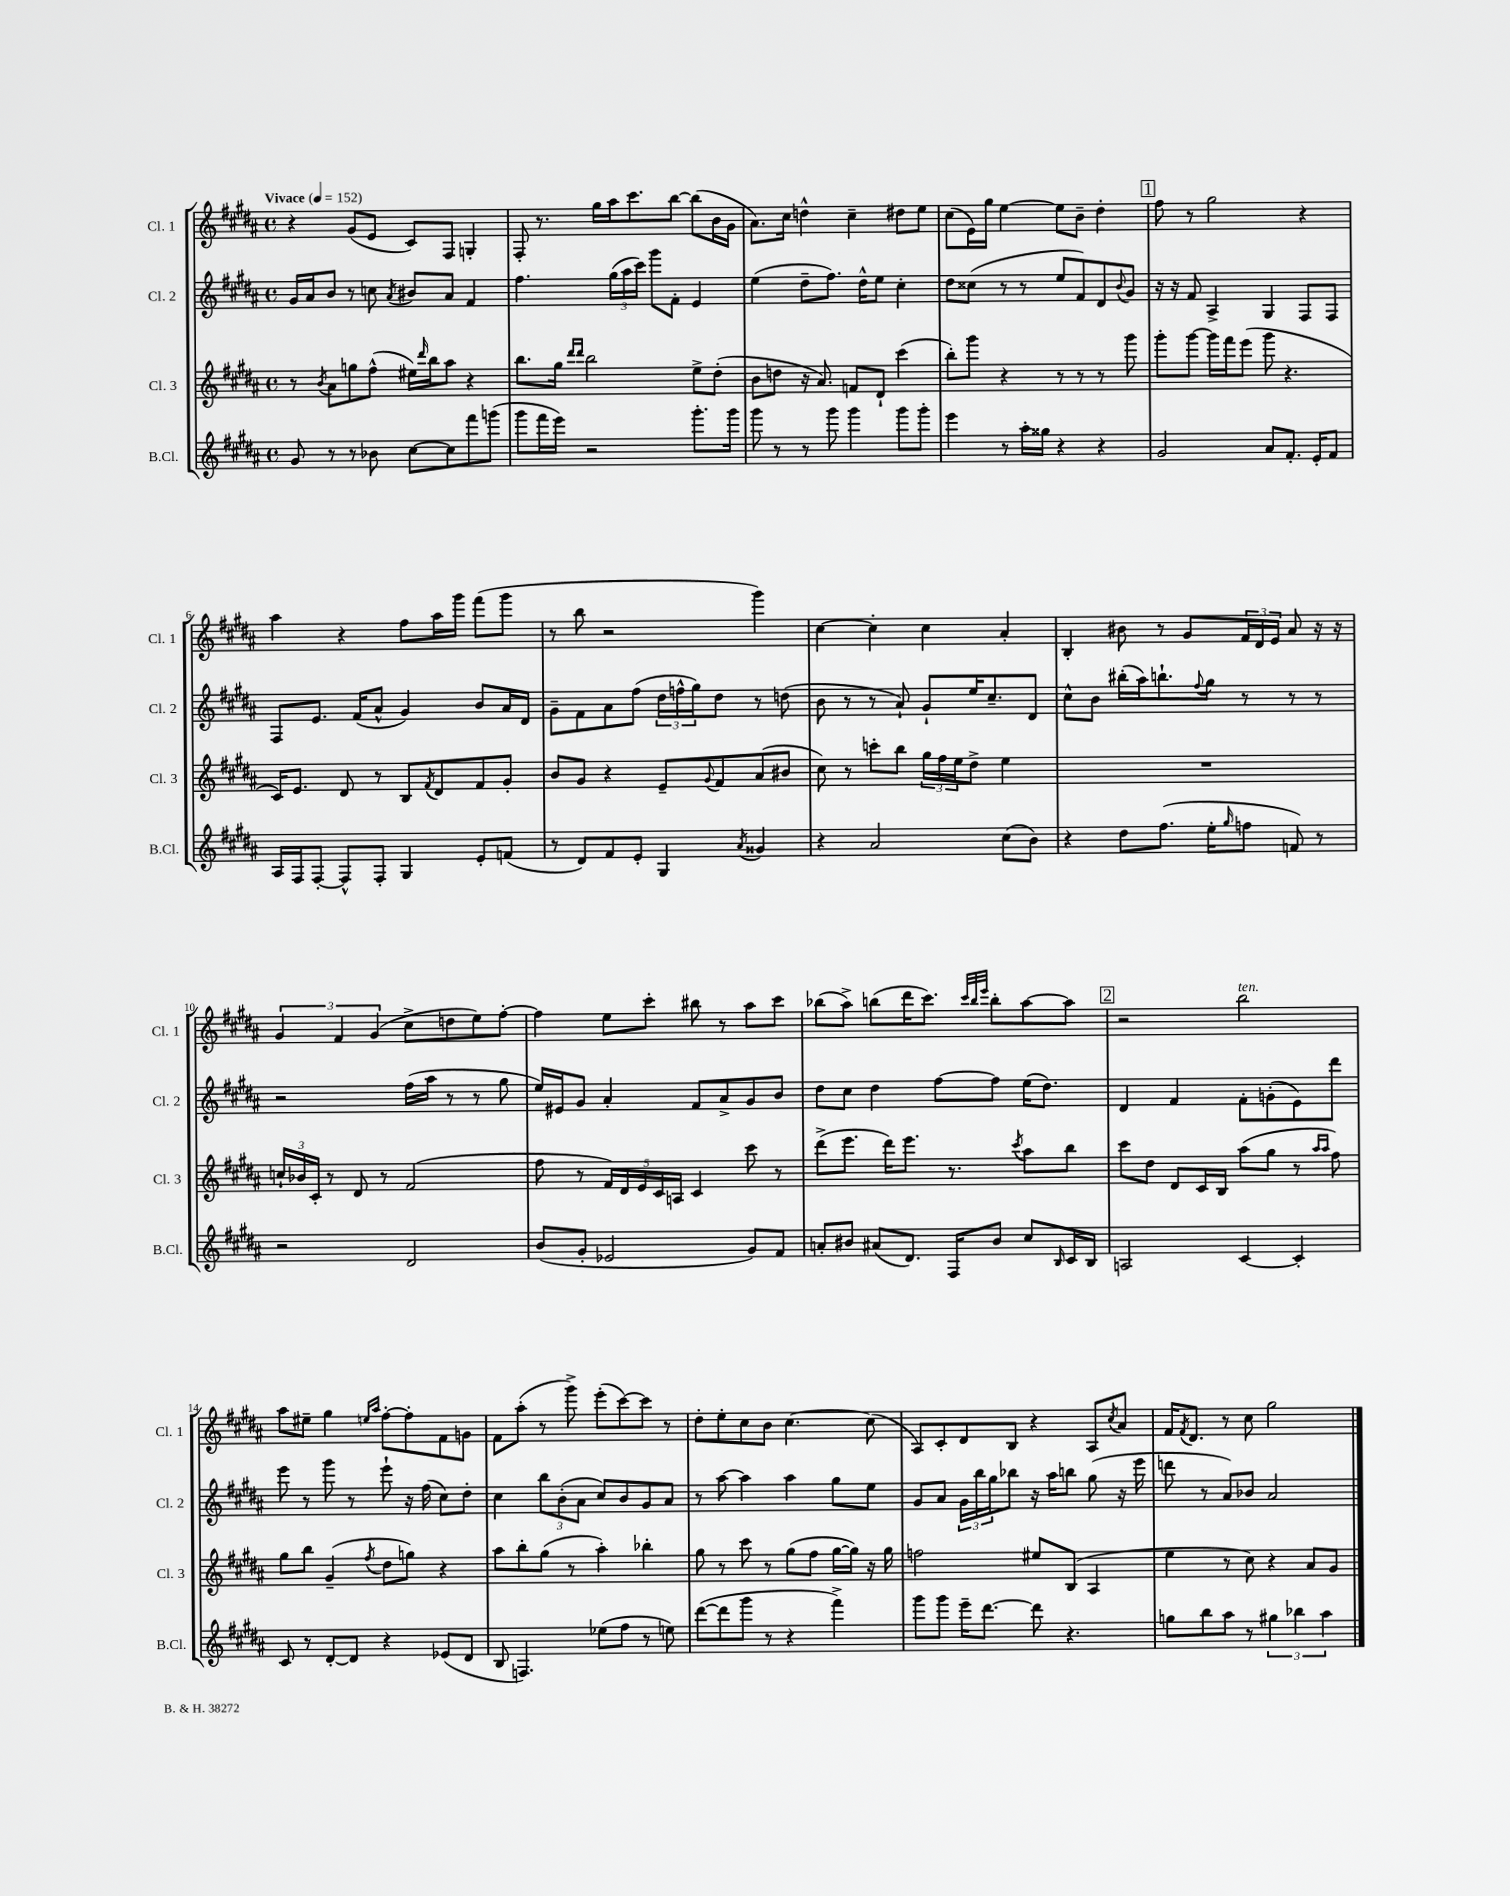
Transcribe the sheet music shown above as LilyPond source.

<<
\new StaffGroup <<
\new Staff = "s0" \with { instrumentName = "Cl. 1" shortInstrumentName = "Cl. 1" } {
    \clef treble \key b \major \defaultTimeSignature \time 4/4 \tempo "Vivace" 4 = 152
    r4 gis'8( e'8 cis'8) fis8 g4-. |
    fis8-. r8. gis''16 ais''16 cis'''8. b''8~ b''8( b'16 gis'16 |
    ais'8.) cis''16 d''4-^ cis''4-- dis''8 e''8 |
    cis''8( e'16) gis''16 e''4~ e''8 b'8-- dis''4-. |
    \mark \markup { \box "1" } fis''8 r8 gis''2 r4 |
    ais''4 r4 fis''8 ais''16 gis'''16 fis'''8( gis'''8 |
    r8 b''8 r2 gis'''4) |
    cis''4~ cis''4-. cis''4 ais'4-. |
    b4-. bis'8 r8 gis'8 \tuplet 3/2 { fis'16 dis'16 e'16 } ais'8 r16 r16 |
    \tuplet 3/2 { gis'4 fis'4 gis'4( } cis''8-> d''8 e''8) fis''8~-. |
    fis''4 e''8 cis'''8-. bis''8 r8 ais''8 cis'''8 |
    bes''8( ais''8->) b''8( dis'''16 cis'''8.) \grace { cis'''32 b''32 e'''32 } b''8-. ais''8~ ais''8 |
    \mark \markup { \box "2" } r2 b''2^\markup { \italic "ten." } |
    ais''8 eis''8-- gis''4 \grace { e''16 ais''16 } fis''8~-. fis''8-. fis'8 g'8 |
    fis'8 ais''8-.( r8 gis'''8->) e'''8-.( cis'''8~) cis'''8 r8 |
    dis''8-. e''8-. cis''8 b'8 cis''4.~ cis''8( |
    ais8) cis'8-. dis'8 b8 r4 ais8 \acciaccatura { cis''8 } ais'8 |
    fis'16 \acciaccatura { fis'8 } dis'8. r8 cis''8 gis''2 \bar "|." |
}
\new Staff = "s1" \with { instrumentName = "Cl. 2" shortInstrumentName = "Cl. 2" } {
    \clef treble \key b \major \defaultTimeSignature \time 4/4
    gis'16 ais'16 b'8 r8 c''8 \acciaccatura { ais'8 } bis'8 ais'8 fis'4 |
    fis''4. \tuplet 3/2 { gis''16( ais''16 cis'''16) } gis'''8 fis'8-. e'4 |
    e''4( dis''8-- fis''8.) dis''16-^ e''8 cis''4-. |
    dis''8 cisis''8( r8 r8 e''8 fis'8) dis'8 \appoggiatura { b'8 } gis'8 |
    \mark \markup { \box "1" } r16 r16 fis'8 ais4-> gis4 fis8 fis8 |
    fis8 e'8. fis'16( ais'8-^ gis'4) b'8 ais'16 dis'16 |
    gis'8-- fis'8 ais'8 fis''8( \tuplet 3/2 { dis''16 f''16-^ gis''16) } dis''8 r8 d''8( |
    b'8 r8 r8 ais'8-!) gis'8-! e''16 cis''8.-- dis'8 |
    cis''8-^ b'8 bis''16-.( ais''16) b''8.-! \appoggiatura { fis''8 } gis''16 r8 r8 r8 |
    r2 fis''16( ais''16 r8 r8 gis''8 |
    e''16) eis'16 gis'8 ais'4-. fis'8 ais'8-> gis'8 b'8 |
    dis''8 cis''8 dis''4 fis''8~ fis''8 e''16( dis''8.) |
    \mark \markup { \box "2" } dis'4 fis'4 fis'8-. g'8-.( e'8) dis'''8 |
    e'''8 r8 gis'''8 r8 e'''8-! r16 fis''16( cis''8) dis''8-. |
    cis''4 \tuplet 3/2 { b''8 b'8-.( ais'8 } cis''8) b'8 gis'8 ais'8 |
    r8 ais''8~ ais''4 ais''4 gis''8 e''8 |
    gis'8 ais'8 \tuplet 3/2 { gis'16 b''16 gis''16 } bes''8 r16 ais''16 b''8 gis''8( r16 e'''16 |
    d'''8 r8 ais'8) bes'8 ais'2 \bar "|." |
}
\new Staff = "s2" \with { instrumentName = "Cl. 3" shortInstrumentName = "Cl. 3" } {
    \clef treble \key b \major \defaultTimeSignature \time 4/4
    r8 \acciaccatura { b'8 } ais'8 g''8 fis''8-^( eis''16) \grace { dis'''16 } b''16 ais''8 r4 |
    b''8. gis''16 \grace { dis'''16 dis'''16 } b''2 e''8-> dis''8-.( |
    b'8 d''8 r16 ais'8.) f'8 dis'8-! cis'''4( |
    b''8-.) gis'''8 r4 r8 r8 r8 gis'''8 |
    \mark \markup { \box "1" } gis'''8-. gis'''8~ gis'''16 fis'''16 e'''8( gis'''8 r4. |
    cis'16) e'8. dis'8 r8 b8 \acciaccatura { fis'8 } dis'8 fis'8 gis'8-. |
    b'8 gis'8 r4 e'8-- \appoggiatura { gis'8 } fis'8 ais'8( bis'8 |
    cis''8) r8 c'''8-. b''8 \tuplet 3/2 { gis''16 fis''16 e''16 } dis''8-> e''4 |
    R1 |
    \tuplet 3/2 { c''16-! bes'16 cis'16-. } r8 dis'8 r8 fis'2( |
    fis''8 r8 \tuplet 5/4 { fis'16) dis'16 e'16 cis'16 a16 } cis'4 cis'''8 r8 |
    dis'''8->( e'''8. dis'''16) e'''8. r8. \acciaccatura { cis'''8 } ais''8 b''8 |
    \mark \markup { \box "2" } cis'''8 dis''8 dis'8 cis'16 b16 ais''8( gis''8 r8 \grace { ais''16 ais''16 } fis''8) |
    gis''8 b''8 gis'4--( \acciaccatura { fis''8 } dis''8 g''8) r4 |
    ais''8 b''8-. gis''8( r8 ais''4-.) bes''4-. |
    gis''8 r8 cis'''8 r8 gis''8( fis''8 gis''16~ gis''16) r16 gis''16 |
    f''2 eis''8 b8( ais4 |
    e''4 r8 cis''8) r4 ais'8 gis'8 \bar "|." |
}
\new Staff = "s3" \with { instrumentName = "B.Cl." shortInstrumentName = "B.Cl." } {
    \clef treble \key b \major \defaultTimeSignature \time 4/4
    gis'8 r8 r8 bes'8 cis''8~ cis''8 fis'''8 g'''8( |
    gis'''8 fis'''16 e'''16) r2 gis'''8.-. gis'''16 |
    gis'''8 r8 r8 gis'''8 gis'''4 gis'''8 gis'''8-. |
    e'''4 r8 ais''16-. gisis''16 r4 r4 |
    \mark \markup { \box "1" } gis'2 ais'8 fis'8.-. e'16-. fis'8 |
    ais16 fis16 fis8~-. fis8-^ fis8-. gis4 e'8-. f'8( |
    r8 dis'8) fis'8 e'8-. gis4 \acciaccatura { ais'8 } gisis'4 |
    r4 ais'2 cis''8( b'8) |
    r4 dis''8 fis''8.( e''16-. \grace { gis''16 } f''8 f'8) r8 |
    r2 dis'2 |
    b'8( gis'8-. ees'2 gis'8) fis'8 |
    a'8-. bis'8 ais'8( dis'8.) fis16 bis'8 cis''8 \grace { b16 } cis'16 b16 |
    \mark \markup { \box "2" } a2 cis'4~ cis'4-. |
    cis'8 r8 dis'8~-. dis'8 r4 ees'8( dis'8 |
    b8 f4.) ees''8( fis''8 r8 e''8) |
    dis'''8~( dis'''8 gis'''8 r8 r4 fis'''4->) |
    gis'''8 gis'''8 e'''16-- dis'''8.~ dis'''8 r4. |
    g''8 b''8 ais''8 r8 \tuplet 3/2 { gis''4 bes''4 ais''4 } \bar "|." |
}
>>
>>
